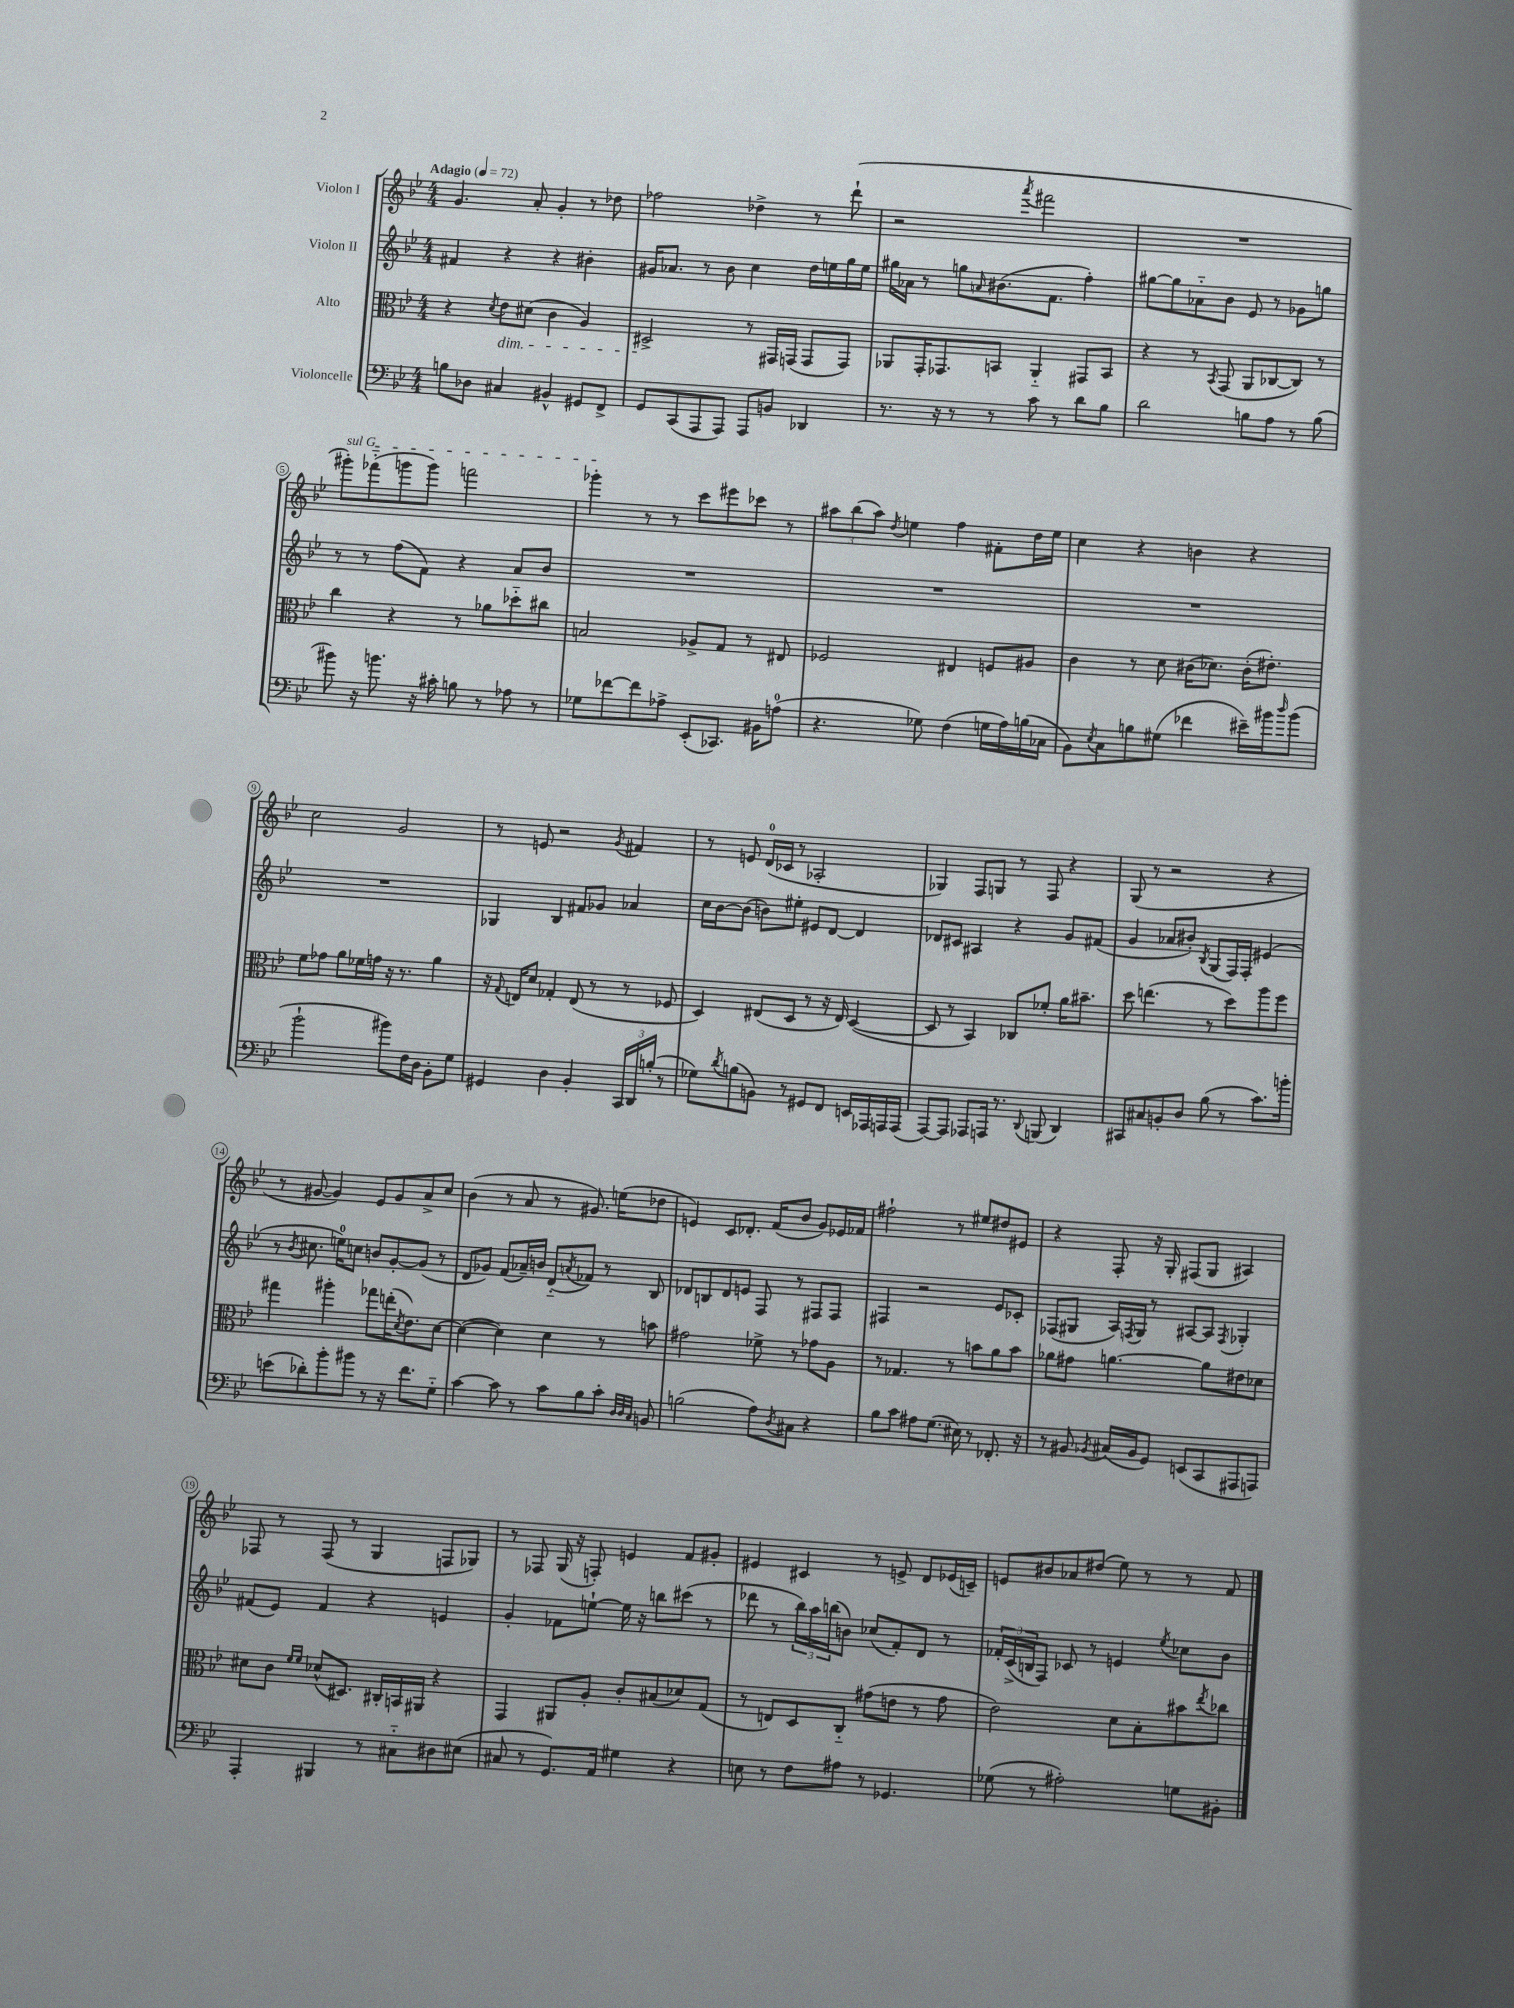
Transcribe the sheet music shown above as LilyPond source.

<<
\new StaffGroup <<
\new Staff = "s0" \with { instrumentName = "Violon I" } {
    \clef treble \key bes \major \numericTimeSignature \time 4/4 \tempo "Adagio" 4 = 72
    g'4. a'8-. g'4-. r8 des''8 |
    fes''2 des''4-> r8 d'''8-!( |
    r2 \acciaccatura { a'''8 } fis'''2 |
    R1 |
    \once \override TextSpanner.bound-details.left.text = \markup { \italic "sul G" } gis'''8-.\startTextSpan) fes'''8-_( g'''8 g'''8) f'''2 |
    ges'''4-.\stopTextSpan r8 r8 c'''8 eis'''8 ces'''8 r8 |
    \tuplet 3/2 { ais''8 bes''8( ais''8) } \acciaccatura { d''8 } e''4 f''4 fis'8-. d''16 e''16 |
    c''4 r4 b'4 r4 |
    c''2 g'2 |
    r8 e'8 r2 \acciaccatura { g'8 } fis'4 |
    r8 e'8 d'16-0( ces'16 r8 aes2-. |
    ges4) f8 g8 r8 f8 r4 |
    g8( r8 r2 r4 |
    r8 gis'8~ gis'4) ees'8 gis'8 a'8-> c''8 |
    bes'4( r8 a'8 r8 gis'8.) e''16( des''8 |
    e'4) c'8 des'8.-. f'16( bes'8 g'8) ees'16 fes'16 |
    fis''2-! r8 eis''8 dis''8 eis'8 |
    r4 f8-. r16 g16-. fis8( g8 ais4) |
    fes8 r8 fes8( r8 g4 f8 ges8) |
    r8 fes8 g16( r16 f8-.) e'4 f'8 gis'8-. |
    eis'4 cis'4 r8 e'8-> d'8 ees'16( c'16--) |
    e'8 bis'8 aes'8 dis''8( ees''8) r8 r8 f'8 \bar "|." |
}
\new Staff = "s1" \with { instrumentName = "Violon II" } {
    \clef treble \key bes \major \numericTimeSignature \time 4/4
    fis'4 r4 r4 bis'4-. |
    gis'16 aes'8. r8 bes'8 c''4 d''16 e''16 g''16 e''16 |
    gis''16 aes'16 r8 g''8 \grace { a'16 } bis'8.( f'8. f''4-.) |
    gis''8~ gis''8 aes'8-_ bes'8 ees'8 r8 ges'8 g''8 |
    r8 r8 f''8( f'8) r4 a'8 bes'8 |
    R1 |
    R1 |
    R1 |
    R1 |
    ges4 bes4 fis'8 ges'8 aes'4 |
    c''16 bes'16~ bes'8( b'8) eis''8-. eis'8 d'8~ d'4 |
    des'8 cis'8 ais4 r4 g'8 fis'8( |
    g'4 aes'8 bis'8-.) \acciaccatura { bes8 } g8( f16) f16-. eis'4( |
    r8 \acciaccatura { bes'8 } cis''8. e''16-0) c''8 b'8 g'8~-. g'8( r8 |
    d'8 ges'8) f'8( aes'16--) b'16 d'8-_( \acciaccatura { a'8 } fes'8) r8 bes8 |
    des'8 b8 des'8 e'8 f8 r8 fis8 fis8 |
    fis4 r2 ees'8 ces'8-. |
    fes8( gis8 a16) \acciaccatura { f8 } gis16 r8 ais8~ ais8 \acciaccatura { f8 } ges4-. |
    fis'8( ees'8) fis'4 r4 e'4 |
    g'4-. fes'8 e''8~-! e''16 r16 b''8 cis'''8( r8 |
    des'''8 r8 \tuplet 3/2 { bes''16) a''16 b''16( } b'8) ces''8( f'8-.) d'8 r8 |
    \tuplet 3/2 { fes'16-. c'16->( b16 } f8) ces'8 r8 e'4 \acciaccatura { ees''8 } ces''8 bes'8 \bar "|." |
}
\new Staff = "s2" \with { instrumentName = "Alto" } {
    \clef alto \key bes \major \numericTimeSignature \time 4/4
    r4 \acciaccatura { d'8 } ees'8\dim dis'8( c'4 a4) |
    dis2->\! r8 gis,16 g,16( g,8 g,8) |
    aes,8 g,16-. ges,8. b,8 aes,4-_ gis,8 b,8 |
    r4 r8 \acciaccatura { bes,8 } g,8( a,8 ces8~ ces8) r8 |
    c''4 r4 r8 aes'8 des''8-_ cis''8 |
    b2 aes8-> g8 r8 eis8 |
    fes2 eis4 f8 ais8 |
    c'4 r8 d'8 cis'16( des'8.) cis'16-.( eis'8.-.) |
    f'8 ges'8 a'8 fes'16 g'16 r16 r8. a'4 |
    r16 \appoggiatura { g8 } e16 d'8 ges4-. e8( r8 r8 fes8 |
    d4) eis8( d8 r8 r16 eis16) d4~( |
    d8 r8 bes,4) ces8 fes'8-. a'16 bis'8.-- |
    d''8 e''4.( r8 d''8) a''8 f''8 |
    gis''4 ais''4-. ges''8 e''16-.( \acciaccatura { d'8 } ees'8.) d'8~ |
    d'4~( d'4) d'4 r8 b'8 |
    gis'2 fes'8-> r8 ges'8 a8 |
    r8 ges4. r8 b'8 a'8 b'8 |
    aes'8 gis'8 a'4.~ a'8 eis'8 des'8 |
    dis'8 c'8 \grace { f'16 f'16 } des'8-^( dis8.) cis16-. b,16 ais,16 r4 |
    g,4 ais,8 a8-. c'8-. bis8( des'8) g8( |
    r8 e8) d8 c8-_ gis'8( e'8 r8 gis'8 |
    ees'2) d'8 bes8-. bis'8 \acciaccatura { ees''8 } ces''8 \bar "|." |
}
\new Staff = "s3" \with { instrumentName = "Violoncelle" } {
    \clef bass \key bes \major \numericTimeSignature \time 4/4
    b8 des8 cis4 bis,4-^ gis,8 f,8-> |
    g,8 c,8( a,,8 a,,8) a,,8 b,8 des,4 |
    r8. r16 r8 r8 c'8 r8 d'8 bes8 |
    d'2 b8 a8 r8 b8( |
    bis'8) r16 b'8. r16 cis'16-. b8 r8 aes8 r8 |
    ges8 fes'8~ fes'8 aes8-> ees,8-.( ces,8.) bis,16 a8-0( |
    r4. ges8) f4( g16 a16) b16( ces16 |
    bes,8) \acciaccatura { ees8 } c8 b8 gis8( fes'4 eis'16--) bis'16 \grace { d''16 } bis'8( |
    bes'2-! bis'8) f16 d16 bes,8-. g8 |
    gis,4 d4 bes,4-. \tuplet 3/2 { c,16 d,16 b16-.( } r8 |
    ges8) \acciaccatura { d'8 } b8( b,8) r8 gis,8 f,8 e,16 aes,,16 a,,16 a,,16( |
    a,,8~) a,,8 aes,,8 a,,16 r8. \appoggiatura { d,8 } b,,8( d,4) |
    cis,8 cis8 b,8-. d8 bes8( r8 c'8.) b'16-. |
    e'8( des'8-.) bes'8-. bis'8 r8 r16 f'8. g8-_ |
    c'4~ c'8 r8 c'8 bes8 c'8-. \grace { d32 d32 c32 } b,8 |
    b2( a8) \acciaccatura { d8 } cis8 r4 |
    bes8 c'8 ais8 g8.( eis16) r8 fes,8.-. r16 |
    r8 bis,8 \acciaccatura { bes,8 } cis16( bes,16 g,8) e,8( c,8 ais,,8 a,,8) |
    a,,4-. bis,,4 r8 cis8-_ dis8 eis8( |
    cis8 r8 g,8.) a,16 gis4 r4 |
    e8 r8 f8 ais8 r8 ges,4. |
    ges8( r8 ais2-.) g8 bis,8-. \bar "|." |
}
>>
>>
\layout { \context { \Score \override BarNumber.stencil = #(make-stencil-circler 0.1 0.3 ly:text-interface::print) } }
